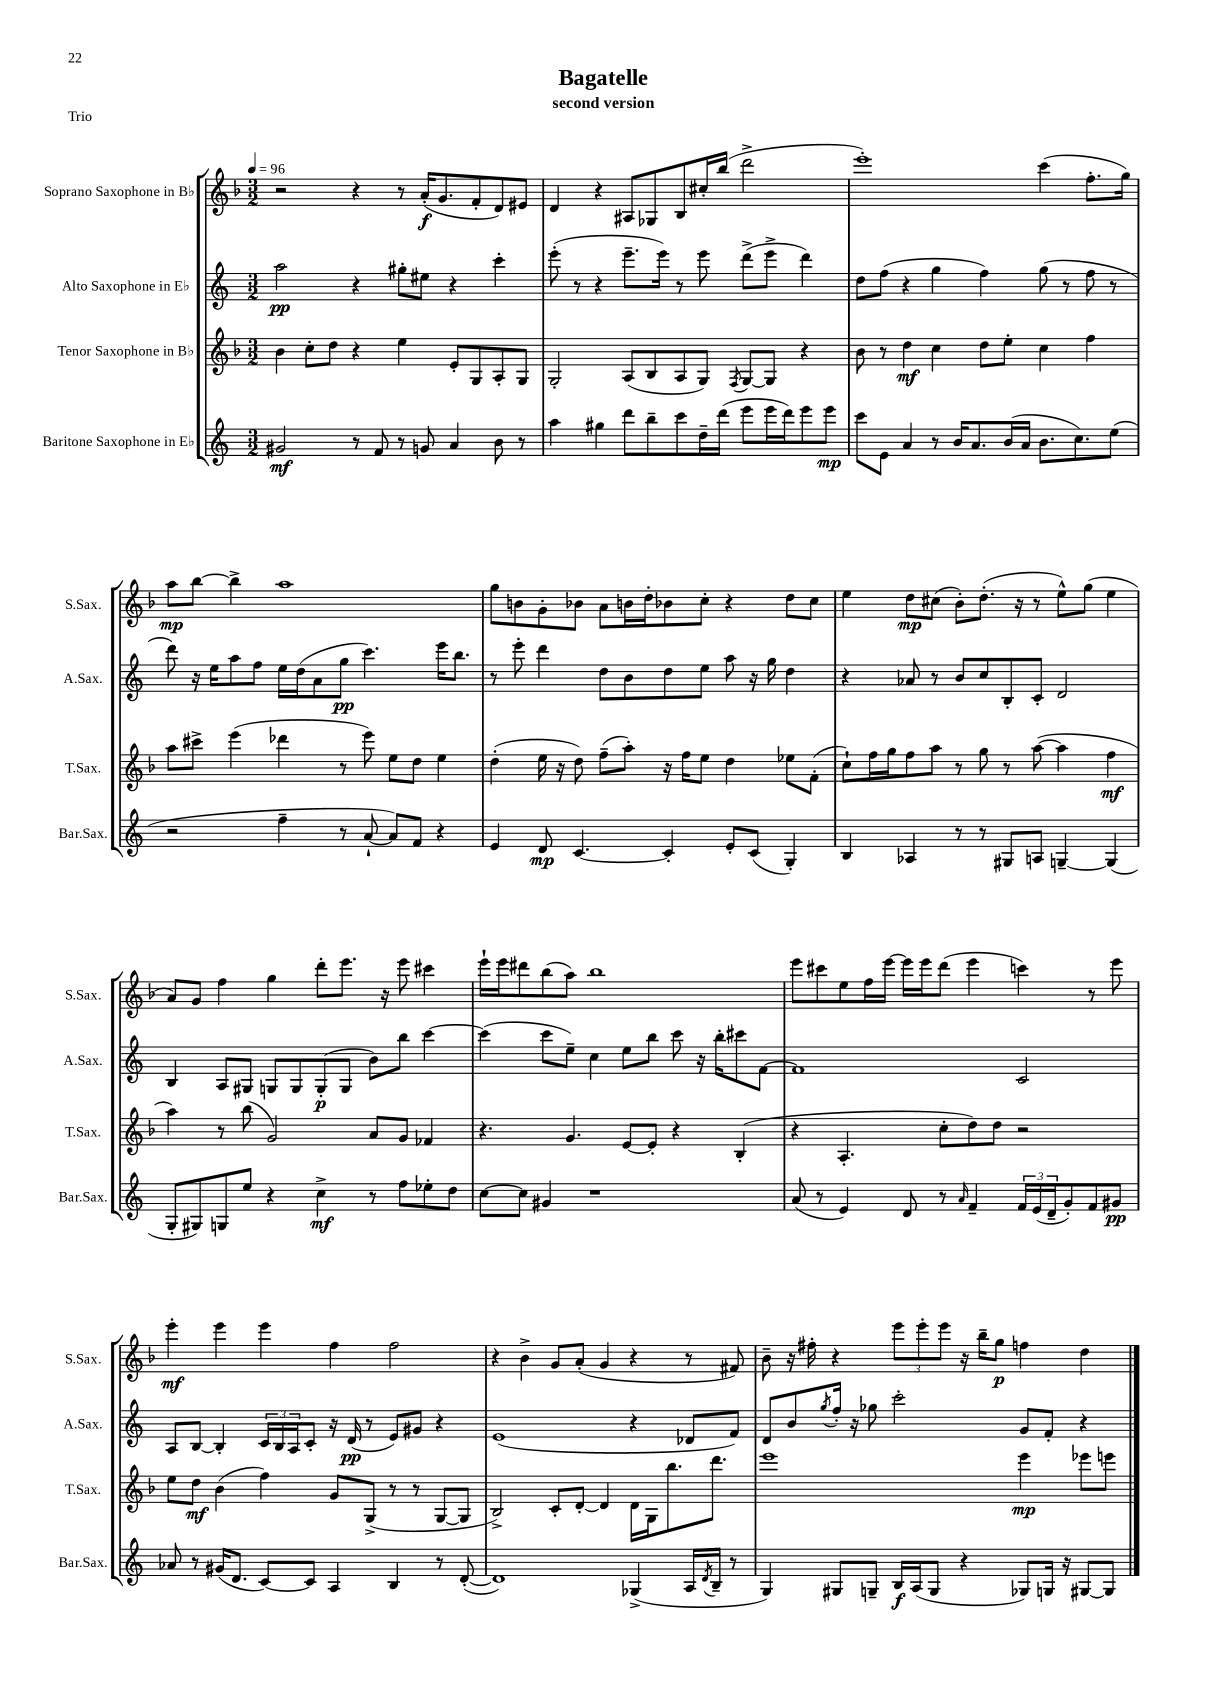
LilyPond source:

\header { title = "Bagatelle" subtitle = "second version" piece = "Trio" }
<<
\new StaffGroup <<
\new Staff = "s0" \with { instrumentName = "Soprano Saxophone in Bb" shortInstrumentName = "S.Sax." } {
    \clef treble \key f \major \numericTimeSignature \time 3/2 \tempo 4 = 96
    r2 r4 r8 a'16-.\f( g'8. f'8-. d'8) eis'8 |
    d'4 r4 ais8 ges8 bes8 cis''16-. bes''16( d'''2-> |
    e'''1-.) c'''4( f''8.-. g''16) |
    a''8\mp bes''8~ bes''4-> a''1 |
    g''8 b'8 g'8-. bes'8 a'8 b'16 d''16-. bes'8 c''8-. r4 d''8 c''8 |
    e''4 d''8\mp cis''8( bes'8-.) d''8.-.( r16 r8 e''8-^) g''8( e''4 |
    a'8) g'8 f''4 g''4 d'''8-. e'''8. r16 e'''8 cis'''4 |
    e'''16-! e'''16 dis'''8 bes''8( a''8) bes''1 |
    e'''8 cis'''8 e''8 f''16 e'''16~ e'''16 e'''16 d'''8( e'''4 c'''4) r8 e'''8 |
    e'''4-.\mf e'''4 e'''4 f''4 f''2 |
    r4 bes'4-> g'8 a'8-.( g'4 r4 r8 fis'8) |
    bes'8-- r16 fis''16-. r4 \tuplet 3/2 { e'''8 e'''8-. e'''8 } r16 bes''16-- g''8\p f''4 d''4 \bar "|." |
}
\new Staff = "s1" \with { instrumentName = "Alto Saxophone in Eb" shortInstrumentName = "A.Sax." } {
    \clef treble \key c \major \numericTimeSignature \time 3/2
    a''2\pp r4 gis''8-. eis''8 r4 c'''4-. |
    e'''8-.( r8 r4 e'''8.-- e'''16) r8 e'''8 d'''8->( e'''8-> d'''4) |
    d''8 f''8( r4 g''4 f''4) g''8( r8 f''8 r8 |
    d'''8) r16 e''16 a''8 f''8 e''16 d''16( a'8 g''8\pp c'''4.) e'''16 b''8. |
    r8 e'''8-. d'''4 d''8 b'8 d''8 e''8 a''8 r16 g''16 d''4 |
    r4 aes'8 r8 b'8 c''8 b8-. c'8-. d'2 |
    b4 a8 gis8 g8 g8 g8-.\p( g8 b'8) b''8 c'''4~ |
    c'''4( c'''8 e''8--) c''4 e''8 b''8 c'''8 r16 b''16-. cis'''8 f'8~ |
    f'1 c'2 |
    a8 b8~ b4-. \tuplet 3/2 { c'16 b16 a16 } c'8-. r16 d'16\pp( r8 e'8) gis'8 r4 |
    e'1( r4 des'8 f'8) |
    d'8 b'8 \acciaccatura { g''8 } f''16-. r16 ges''8 c'''2-. g'8 f'8-. r4 \bar "|." |
}
\new Staff = "s2" \with { instrumentName = "Tenor Saxophone in Bb" shortInstrumentName = "T.Sax." } {
    \clef treble \key f \major \numericTimeSignature \time 3/2
    bes'4 c''8-. d''8 r4 e''4 e'8-. g8 a8-. g8 |
    g2-. a8( bes8 a8 g8) \acciaccatura { f8 } g8~ g8 r4 |
    bes'8 r8 d''4\mf c''4 d''8 e''8-. c''4 f''4 |
    a''8 cis'''8-> e'''4( des'''4 r8 e'''8) e''8 d''8 e''4 |
    d''4-.( e''16 r16 d''8) f''8--( a''8-.) r16 f''16 e''8 d''4 ees''8 f'8-.( |
    c''8-!) f''16 g''16 f''8 a''8 r8 g''8 r8 a''8~( a''4 f''4\mf |
    a''4) r8 bes''8( g'2) a'8 g'8 fes'4 |
    r4. g'4. e'8~ e'8-. r4 bes4-.( |
    r4 a4.-. c''8-. d''8) d''8 r2 |
    e''8 d''8\mf bes'4( f''4) g'8 g8->( r8 r8 g8~ g8 |
    bes2->) c'8-. d'8~-. d'4 d'16 g16 bes''8. d'''8. |
    e'''1 e'''4\mp ees'''8 e'''8 \bar "|." |
}
\new Staff = "s3" \with { instrumentName = "Baritone Saxophone in Eb" shortInstrumentName = "Bar.Sax." } {
    \clef treble \key c \major \numericTimeSignature \time 3/2
    gis'2\mf r8 f'8 r8 g'8 a'4 b'8 r8 |
    a''4 gis''4 d'''8 b''8-- c'''8 d''16-- d'''16( e'''8 e'''16 d'''16) e'''8 e'''8\mp |
    c'''8 e'8 a'4 r8 b'16 a'8. b'16( a'16 b'8. c''8.) e''8( |
    r2 f''4-- r8 a'8~-! a'8) f'8 r4 |
    e'4 d'8\mp c'4.~ c'4-. e'8-. c'8( g4-.) |
    b4 aes4 r8 r8 gis8 a8 g4~-- g4( |
    g8-. gis8) g8 e''8 r4 c''4->\mf r8 f''8 ees''8-. d''8 |
    c''8~ c''8 gis'4 r1 |
    a'8( r8 e'4) d'8 r8 \grace { a'16 } f'4-- \tuplet 3/2 { f'16 e'16( d'16-- } g'8-.) f'8 gis'8\pp |
    aes'8 r8 gis'16( d'8. c'8~) c'8 a4 b4 r8 d'8~-.( |
    d'1) ges4->( a16 \acciaccatura { d'8 } b16-- r8 |
    g4) gis8 g8-- b16\f a16( g8 r4 ges8) g16 r16 gis8~ gis8 \bar "|." |
}
>>
>>
\layout { \context { \Score \remove "Bar_number_engraver" } }
